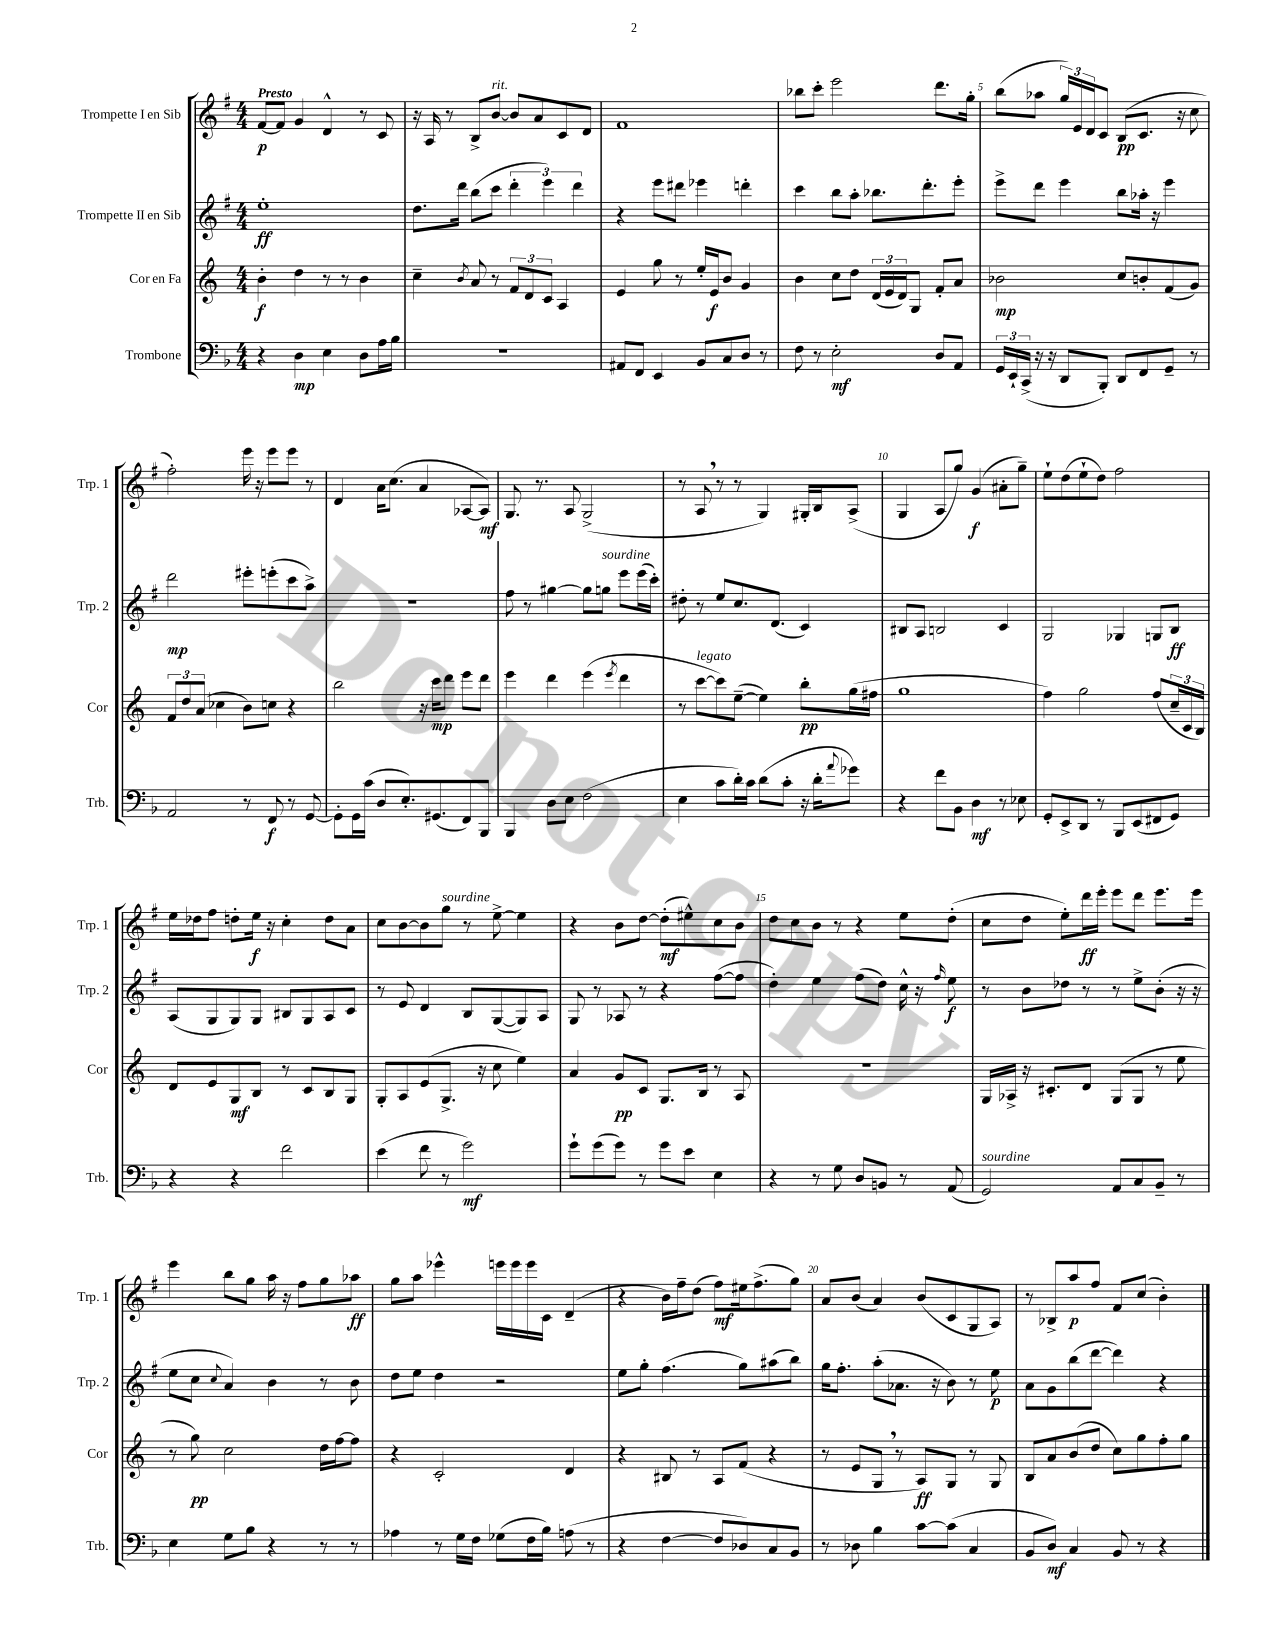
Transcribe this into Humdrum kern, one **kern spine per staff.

**kern	**kern	**kern	**kern
*staff4	*staff3	*staff2	*staff1
*clefF4	*clefG2	*clefG2	*clefG2
*k[b-]	*k[]	*k[f#]	*k[f#]
*M4/4	*M4/4	*M4/4	*M4/4
4r	4b'	1ee'	[8f#
.	.	.	8f#]
4D	4dd	.	4g
4E	8r	.	4d^^
.	8r	.	.
8D	4b	.	8r
16A	.	.	8c
16B-	.	.	.
=	=	=	=
1r	4cc~	8.dd	16r
.	.	.	16A
.	.	.	8r
.	.	16ddd	.
.	8qb	.	.
.	8a	(8bb	8B^
.	8r	8ccc	[8b
.	12f	6ddd'	8b]
.	12d	.	.
.	.	.	8a
.	12c	6eee)	.
.	4A	.	8c
.	.	6ddd	.
.	.	.	8d
=	=	=	=
8AA#	4e	4r	1f#
8FF	.	.	.
4EE	8gg	8eee	.
.	8r	8ddd#	.
8BB-	16ee'	4eee-	.
.	16e	.	.
8C	8b	.	.
8D	4g	4ddd'	.
8r	.	.	.
=	=	=	=
8F	4b	4ccc	8bb-
8r	.	.	8ccc'
2E'	8cc	8bb	2eee
.	8dd	8aa'	.
.	(24d	8.bb-	.
.	24e	.	.
.	24d)	.	.
.	8G	.	.
.	.	8.ddd'	.
8D	8f'	.	8.ddd
8AA	8a	8eee'	.
.	.	.	16gg'
=	=	=	=
24GG	2b-	8eee^	(8bb
24EE`	.	.	.
(24CC^	.	.	.
16r	.	8ddd	8aa-
16r	.	.	.
8DD	.	4eee	24gg)
.	.	.	24e
.	.	.	24d
8BBB-')	.	.	8c
8DD	8cc	8bb	(8B
8FF	8b'	16aa-'	8.c
.	.	16r	.
8GG~	(8f	4eee	.
.	.	.	16r
8r	8g)	.	8cc
=	=	=	=
2AA	12f	2ddd	2ff#')
.	12dd	.	.
.	(12a	.	.
.	4cc-	.	.
8r	8b)	8eee#'	16eee
.	.	.	16r
8FF	8cc	(8eee'	8eee
8r	4r	8ccc	8eee
[8GG	.	8aa^)	8r
=	=	=	=
8GG']	2bb	1r	4d
16GG	.	.	.
(16c	.	.	.
8D	.	.	16a
.	.	.	(8.cc
8.E')	.	.	.
.	16r	.	4a
(8.GG#	16ccc	.	.
.	8ddd	.	.
8FF)	8eee	.	[8A-
8BBB-	8ddd	.	8A-])
=	=	=	=
4BBB-	4eee	8ff#	8.G
.	.	8r	.
.	.	.	8.r
8D	4ddd	[4gg#	.
8E	.	.	8A
(2F	(4eee	8gg#]	(2G^
.	.	8gg	.
.	8qeee	.	.
.	4ddd	8eee	.
.	.	(16eee	.
.	.	16ccc')	.
=	=	=	=
4E	8r	8dd#'	8r
.	[8ccc	8r	8A
8c	8ccc])	8ee	8r
16d')	([8ee~	8.cc	8r
16c	.	.	.
(8d	4ee])	.	4G)
.	.	(8.d	.
8c'	.	.	.
16r	8bb'	4c)	16G#'
16d'	.	.	16B
8qqa	.	.	.
8g-)	(16gg	.	(8A^
.	16ff#	.	.
=	=	=	=
4r	1gg	8B#	4G
.	.	8A	.
8f	.	2B	8A
8BB-	.	.	8gg)
4D	.	.	(4g
8r	.	4c	8a#'
8E-	.	.	8gg~)
=	=	=	=
8GG'	4ff)	2G	8ee`
8EE^	.	.	(8dd
8DD	2gg	.	8ee`
8r	.	.	8dd)
8BBB-	.	4G-	2ff#
(8EE	.	.	.
8FF#	(8ff	8G	.
8GG)	24cc~	8B	.
.	24c	.	.
.	24B)	.	.
=	=	=	=
4r	8d	(8A	16ee
.	.	.	16dd-
.	8e	8G	8ff#
4r	8G	8G)	8dd'
.	8B	8G	16ee
.	.	.	16r
2f	8r	8B#	4cc'
.	8c	8G	.
.	8B	8A	8dd
.	8G	8c	8a
=	=	=	=
(4e	8G'	8r	8cc
.	8A	8e	[8b
8f	(8e	4d	8b]
8r	8.G^	.	8gg
2g)	.	8B	8r
.	16r	.	.
.	8cc	([8G	[8ee^
.	4ee)	8G])	4ee]
.	.	8A	.
=	=	=	=
8g`	4a	8G	4r
(8g	.	8r	.
8g)	8g	8A-	8b
8r	8c	8r	[8dd
8g	8.G	4r	(8dd']
8e	.	.	8ee#^^)
.	16B	.	.
4E	8r	([8ff#	8cc
.	8A	8ff#]	8b
=	=	=	=
4r	1r	4dd')	8dd
.	.	.	8cc
8r	.	4ee	8b
8G	.	.	8r
8D	.	(8ff#	4r
8BB	.	8dd)	.
8r	.	16cc^^	8ee
.	.	16r	.
.	.	16qqff#	.
(8AA	.	8ee	(8dd'
=	=	=	=
2GG)	16G	8r	8cc
.	16A-^	.	.
.	16r	8b	8dd
.	8.c#'	.	.
.	.	8dd-	8ee')
.	8d	8r	16ddd
.	.	.	16eee'
8AA	(8G	8r	8eee
8C	8G	8ee^	8ddd
8BB-~	8r	(8b'	8.eee
8r	8ee	16r	.
.	.	16r	16eee
=	=	=	=
4E	8r	8ee	4eee
.	8gg)	8cc	.
.	.	8qqcc	.
8G	2cc	4a)	8bb
8B-	.	.	8gg
4r	.	4b	16aa
.	.	.	16r
.	.	.	8ff#
8r	16dd	8r	8gg
.	[16ff	.	.
8r	8ff]	8b	8aa-
=	=	=	=
4A-	4r	8dd	8gg
.	.	8ee	8aa
8r	2c'	4dd	4eee-^^
16G	.	.	.
16F	.	.	.
(8G-	.	2r	16eee
.	.	.	16eee
16F	.	.	16eee
16B-)	.	.	16c
(8A	4d	.	(4d~
8r	.	.	.
=	=	=	=
4r	4r	8ee	4r
.	.	8gg'	.
[4F	8B#	(4.ff#	16b)
.	.	.	16ff#~
.	8r	.	(8dd
8F]	8A	.	8ff#)
8D-)	(8f	8gg)	16ee#
.	.	.	(8.ff#^
8C	4r	(8aa#	.
8BB-	.	8bb)	8gg)
=	=	=	=
8r	8r	16gg	8a
.	.	8.ff#'	.
8D-	8e	.	(8b
4B-	8G	(8aa'	4a)
.	8r	8.a-	.
[8c	8A)	.	(8b
.	.	16r	.
(8c]	8G	8b)	8c
4C	8r	8r	8G
.	8G	8ee	8A)
=	=	=	=
8BB-	8B	8a	8r
8D)	8a	8g	8B-^
4C	(8b	(8bb	8aa
.	8dd	[8ddd	8ff#
8BB-	8cc)	4ddd])	8f#
8r	8gg	.	(8cc
4r	8ff'	4r	4b')
.	8gg	.	.
==	==	==	==
*-	*-	*-	*-
